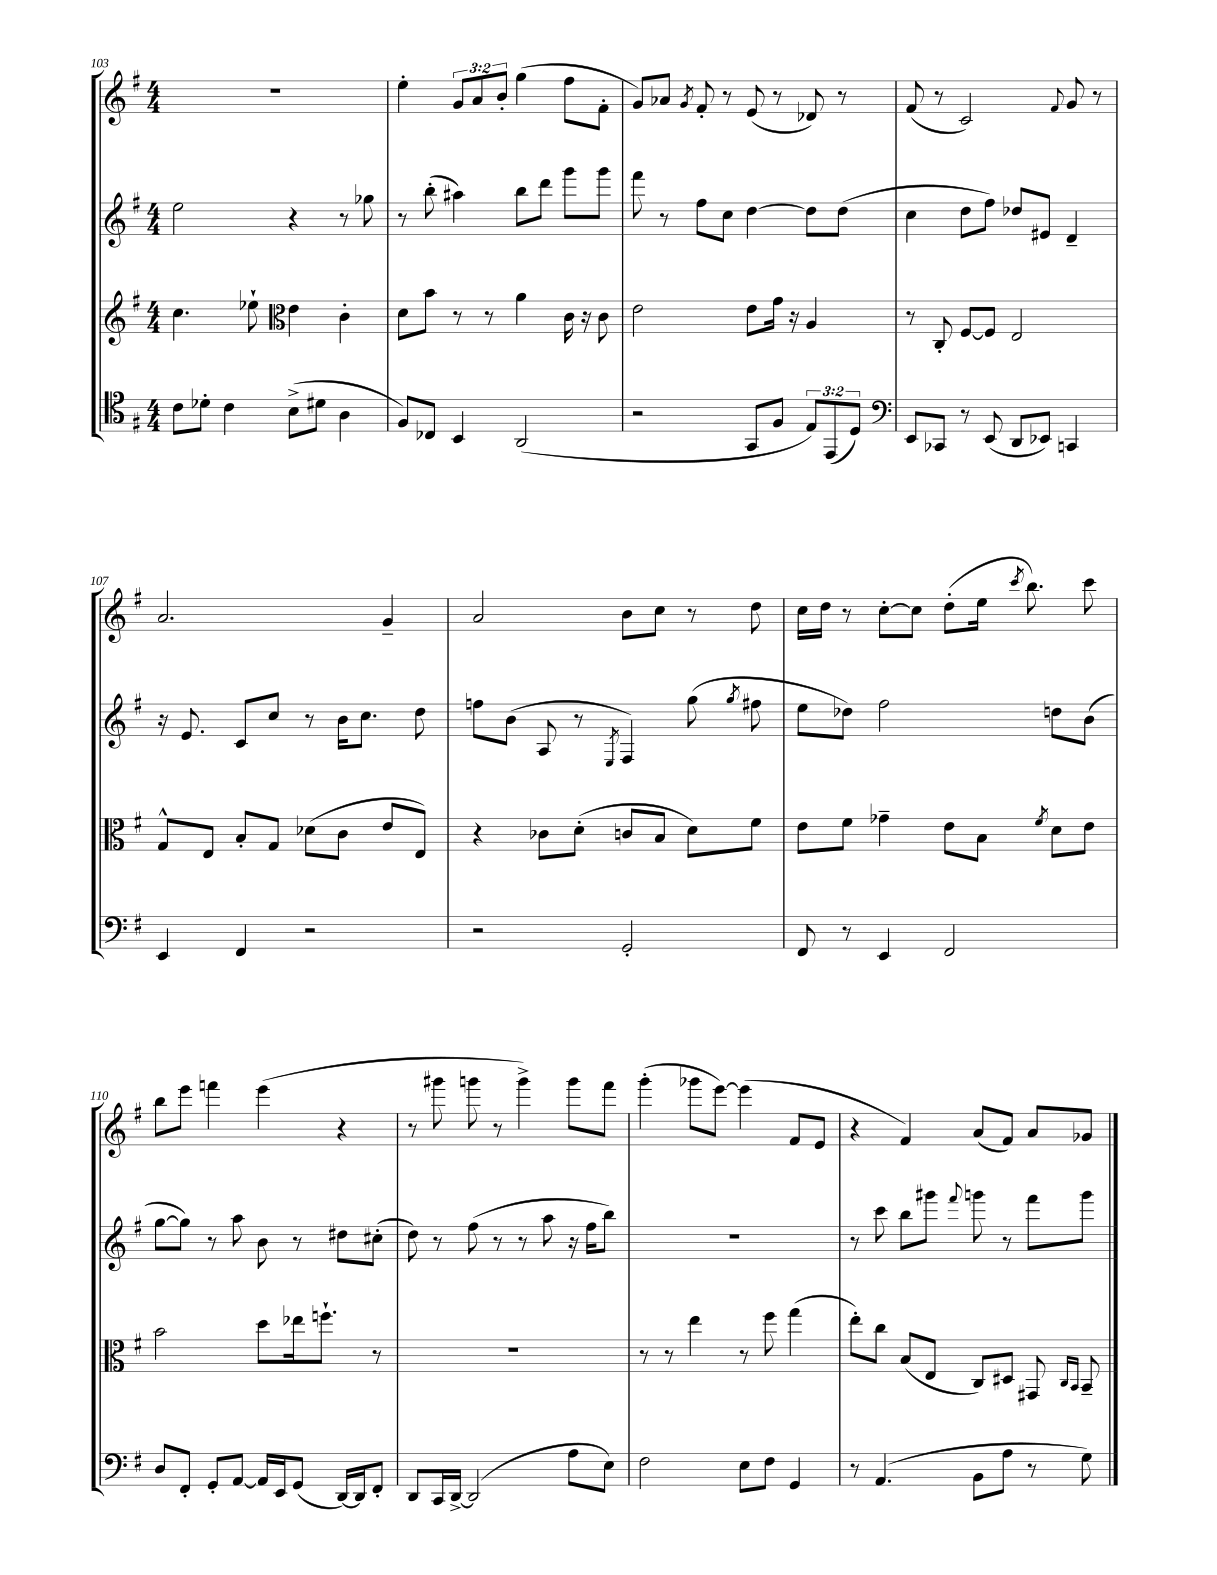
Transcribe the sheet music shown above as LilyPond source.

<<
\new StaffGroup <<
\new Staff = "s0" {
    \clef treble \key g \major \numericTimeSignature \time 4/4 \override Staff.TupletNumber.text = #tuplet-number::calc-fraction-text
    \autoBeamOff R1 |
    e''4-. \tuplet 3/2 { g'8[ a'8 b'8]-. } g''4( fis''8[ fis'8]-. |
    g'8[) aes'8] \acciaccatura { g'8 } fis'8-. r8 e'8( r8 des'8) r8 |
    fis'8( r8 c'2) \appoggiatura { fis'8 } g'8 r8 |
    a'2. g'4-- |
    a'2 b'8[ c''8] r8 d''8 |
    c''16[ d''16] r8 c''8[~-. c''8] d''8[-.( e''16] \acciaccatura { c'''8 } b''8.) c'''8 |
    b''8[ e'''8] f'''4 e'''4( r4 |
    r8 gis'''8 g'''8 r8 g'''4->) g'''8[ fis'''8] |
    g'''4-.( ges'''8[ e'''8]~) e'''4( fis'8[ e'8] |
    r4 fis'4) a'8[( fis'8]) a'8[ ges'8] \bar "|." |
}
\new Staff = "s1" {
    \clef treble \key g \major \numericTimeSignature \time 4/4
    \autoBeamOff e''2 r4 r8 ges''8 |
    r8 b''8-.( ais''4) b''8[ d'''8] g'''8[ g'''8] |
    fis'''8 r8 fis''8[ c''8] d''4~ d''8[ d''8]( |
    c''4 d''8[ fis''8]) des''8[ eis'8] d'4-- |
    r16 e'8. c'8[ c''8] r8 b'16[ c''8.] d''8 |
    f''8[ b'8]( a8 r8 \acciaccatura { e8 } fis4) g''8( \acciaccatura { g''8 } fis''8 |
    e''8[ des''8]) fis''2 d''8[ b'8]( |
    g''8[~ g''8]) r8 a''8 b'8 r8 dis''8[ cis''8]-.( |
    d''8) r8 fis''8( r8 r8 a''8 r16 fis''16[ b''8]) |
    R1 |
    r8 c'''8 b''8[ gis'''8] \appoggiatura { fis'''8 } g'''8 r8 fis'''8[ g'''8] \bar "|." |
}
\new Staff = "s2" {
    \clef treble \key g \major \numericTimeSignature \time 4/4
    \autoBeamOff c''4. ees''8-! \clef alto e'4 c'4-. |
    d'8[ b'8] r8 r8 a'4 c'16 r16 c'8 |
    e'2 e'8[ g'16] r16 a4 |
    r8 c8-. fis8[~ fis8] e2 |
    g8[-^ e8] b8[-. g8] des'8[( c'8] e'8[ e8]) |
    r4 ces'8[ d'8]-.( c'8[ b8] d'8[) fis'8] |
    e'8[ fis'8] ges'4-- e'8[ b8] \acciaccatura { fis'8 } d'8[ e'8] |
    b'2 d''8[ ees''16 f''8.]-! r8 |
    R1 |
    r8 r8 e''4 r8 fis''8 g''4( |
    e''8[-.) c''8] b8[( e8] c8[) dis8] gis,8 \grace { c16[ b,16] } b,8-- \bar "|." |
}
\new Staff = "s3" {
    \clef tenor \key g \major \numericTimeSignature \time 4/4 \override Staff.TupletNumber.text = #tuplet-number::calc-fraction-text
    \autoBeamOff c'8[ des'8]-. c'4 b8[->( dis'8] a4 |
    fis8[) ces8] b,4 a,2( |
    r2 g,8[ fis8] \tuplet 3/2 { e8[) e,8( d8]) } |
    \clef bass e,8[ ces,8] r8 e,8( d,8[ ees,8]) c,4 |
    e,4 fis,4 r2 |
    r2 g,2-. |
    fis,8 r8 e,4 fis,2 |
    d8[ fis,8]-. g,8[-. a,8]~ a,16[ e,16 g,8]( d,16[~) d,16 fis,8]-. |
    d,8[ c,16 d,16]~-> d,2( a8[ e8]) |
    fis2 e8[ fis8] g,4 |
    r8 a,4.( b,8[ a8] r8 g8) \bar "|." |
}
>>
>>
\layout { \context { \Score currentBarNumber = #103 } }
